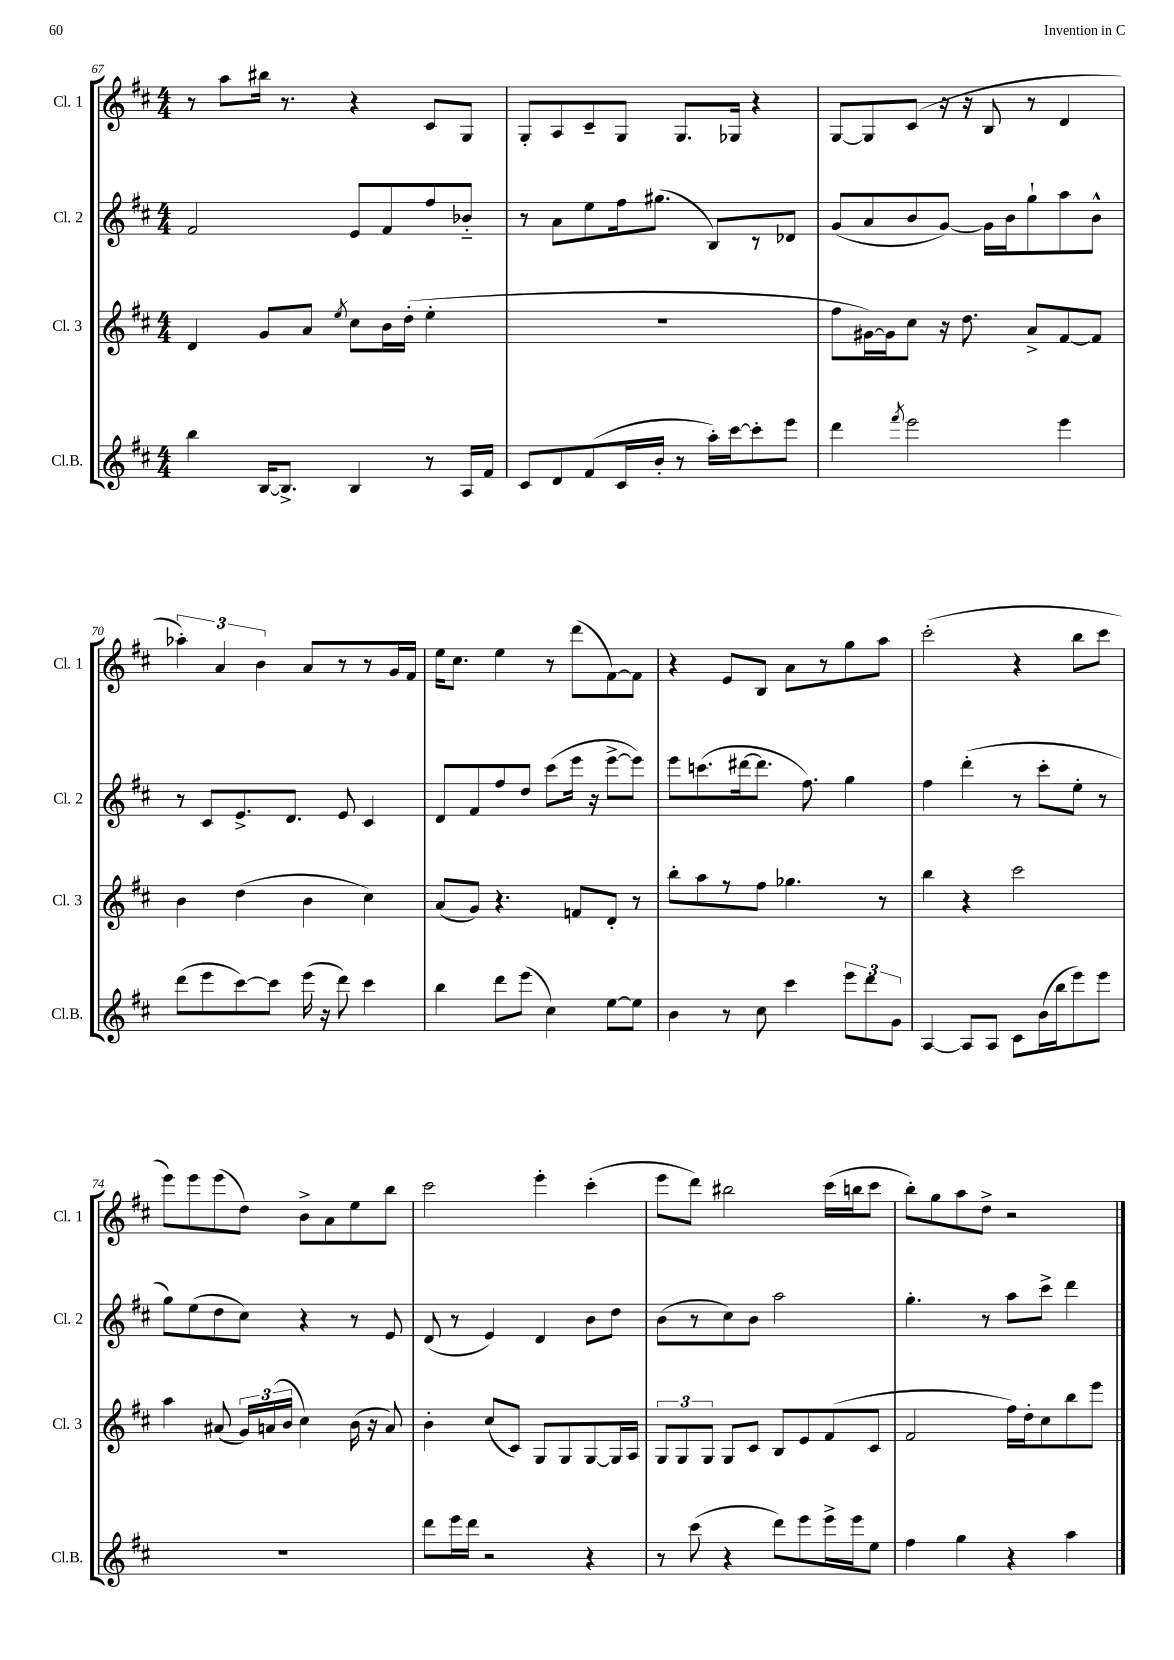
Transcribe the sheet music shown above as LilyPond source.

<<
\new StaffGroup <<
\new Staff = "s0" \with { instrumentName = "Cl. 1" shortInstrumentName = "Cl. 1" } {
    \clef treble \key d \major \numericTimeSignature \time 4/4
    \autoBeamOff r8 a''8[ bis''16] r8. r4 cis'8[ g8] |
    g8[-. a8 cis'8-- g8] g8.[ ges16] r4 |
    g8[~ g8 cis'8]( r16 r16 b8 r8 d'4 |
    \tuplet 3/2 { aes''4-.) a'4 b'4 } a'8[ r8 r8 g'16 fis'16] |
    e''16[ cis''8.] e''4 r8 d'''8[( fis'8~) fis'8] |
    r4 e'8[ b8] a'8[ r8 g''8 a''8] |
    cis'''2-.( r4 b''8[ cis'''8] |
    e'''8[) e'''8 e'''8( d''8]) b'8[-> a'8 e''8 b''8] |
    cis'''2 e'''4-. cis'''4-.( |
    e'''8[ d'''8]) bis''2 cis'''16[( b''16 cis'''8] |
    b''8[-.) g''8 a''8 d''8]-> r2 \bar "|." |
}
\new Staff = "s1" \with { instrumentName = "Cl. 2" shortInstrumentName = "Cl. 2" } {
    \clef treble \key d \major \numericTimeSignature \time 4/4
    \autoBeamOff fis'2 e'8[ fis'8 fis''8 bes'8]-_ |
    r8 a'8[ e''8 fis''16 gis''8.]( b8[) r8 des'8] |
    g'8[( a'8 b'8 g'8]~) g'16[ b'16 g''8-! a''8 b'8]-^ |
    r8 cis'8[ e'8.-> d'8.] e'8 cis'4 |
    d'8[ fis'8 fis''8 d''8] cis'''8[( e'''16] r16 e'''8[~-> e'''8]) |
    e'''8[ c'''8.( dis'''16~ dis'''8.] fis''8.) g''4 |
    fis''4 d'''4-.( r8 cis'''8[-. e''8]-. r8 |
    g''8[) e''8( d''8 cis''8]) r4 r8 e'8 |
    d'8( r8 e'4) d'4 b'8[ d''8] |
    b'8[( r8 cis''8) b'8] a''2 |
    g''4.-. r8 a''8[ cis'''8]-> d'''4 \bar "|." |
}
\new Staff = "s2" \with { instrumentName = "Cl. 3" shortInstrumentName = "Cl. 3" } {
    \clef treble \key d \major \numericTimeSignature \time 4/4
    \autoBeamOff d'4 g'8[ a'8] \acciaccatura { e''8 } cis''8[ b'16 d''16]-.( e''4-. |
    R1 |
    fis''8[ gis'16~) gis'16 cis''8] r16 d''8. a'8[-> fis'8~ fis'8] |
    b'4 d''4( b'4 cis''4) |
    a'8[( g'8]) r4. f'8[ d'8]-. r8 |
    b''8[-. a''8 r8 fis''8] ges''4. r8 |
    b''4 r4 cis'''2 |
    a''4 ais'8( \tuplet 3/2 { g'16[) a'16( b'16] } cis''4) b'16( r16 a'8) |
    b'4-. cis''8[( cis'8]) g8[ g8 g8~ g16 a16] |
    \tuplet 3/2 { g8[ g8 g8] } g8[ cis'8] b8[ e'8 fis'8( cis'8] |
    fis'2 fis''16[) d''16-. cis''8 b''8 e'''8] \bar "|." |
}
\new Staff = "s3" \with { instrumentName = "Cl.B." shortInstrumentName = "Cl.B." } {
    \clef treble \key d \major \numericTimeSignature \time 4/4
    \autoBeamOff b''4 b16[~ b8.]-> b4 r8 a16[ fis'16] |
    cis'8[ d'8 fis'8( cis'16 b'16]-. r8 a''16[-.) cis'''16~ cis'''8-. e'''8] |
    d'''4 \acciaccatura { fis'''8 } e'''2 e'''4 |
    d'''8[( e'''8 cis'''8~) cis'''8] e'''16( r16 d'''8) cis'''4 |
    b''4 d'''8[ e'''8]( cis''4) e''8[~ e''8] |
    b'4 r8 cis''8 cis'''4 \tuplet 3/2 { e'''8[ d'''8 g'8] } |
    a4~ a8[ a8] cis'8[ b'16( b''16 e'''8) e'''8] |
    R1 |
    d'''8[ e'''16 d'''16] r2 r4 |
    r8 cis'''8( r4 d'''8[) e'''8 e'''16-> e'''16 e''8] |
    fis''4 g''4 r4 a''4 \bar "|." |
}
>>
>>
\layout { \context { \Score currentBarNumber = #67 } }
